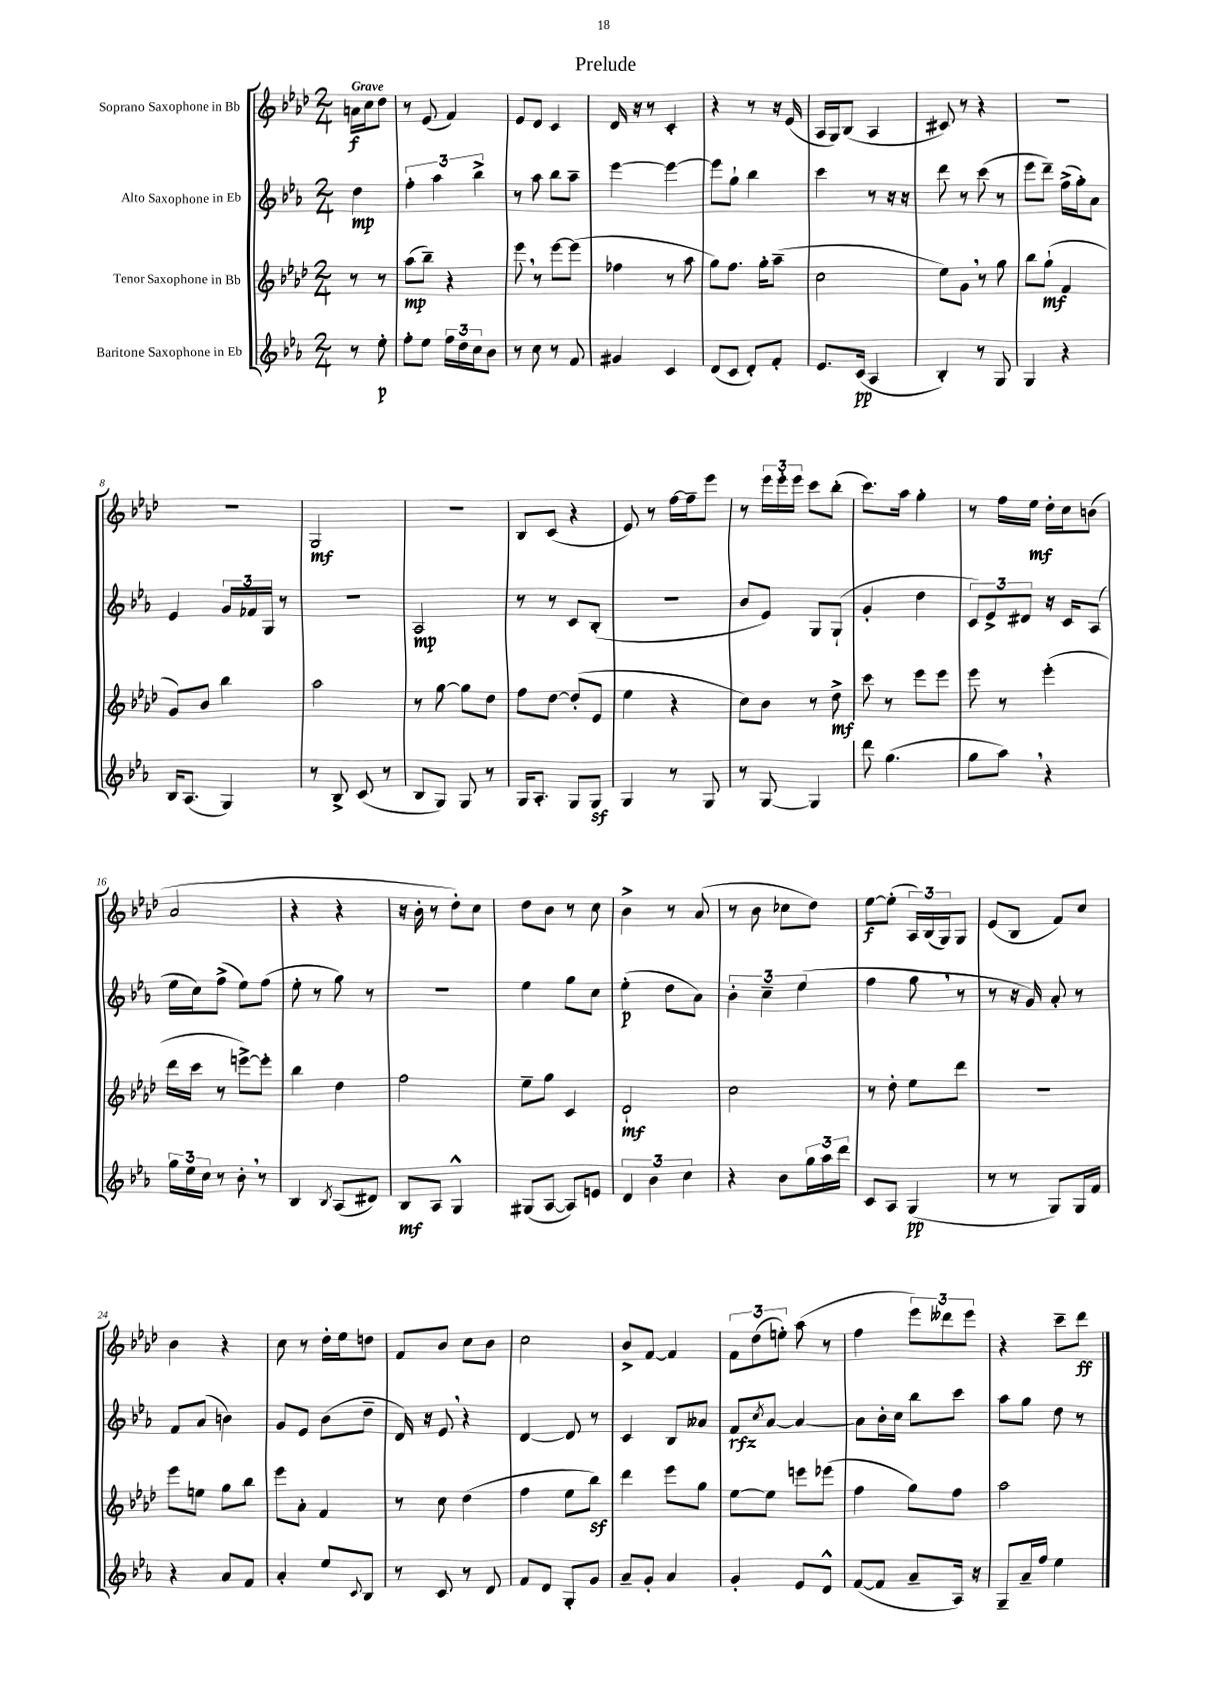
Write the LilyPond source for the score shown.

\header { title = "Prelude" }
<<
\new StaffGroup <<
\new Staff = "s0" \with { instrumentName = "Soprano Saxophone in Bb" } {
    \clef treble \key aes \major \numericTimeSignature \time 2/4 \partial 4 \tempo "Grave"
    a'16\f c''16 des''8 |
    r8 ees'8( f'4) |
    ees'8 des'8 c'4 |
    des'16 r16 r8 c'4-. |
    r4 r8 r16 ees'16( |
    aes16 g16) bes8( aes4 |
    cis'8) r8 r4 |
    R2 |
    r2 |
    g2\mf |
    R2 |
    bes8 c'8( r4 |
    ees'8) r8 f''16~ f''16-- ees'''8 |
    r8 \tuplet 3/2 { ees'''16 ees'''16-. ees'''16 } c'''8 bes''8-.( |
    c'''8.) aes''16 g''4-. |
    r8 f''16 ees''16\mf des''16-. c''16 b'8( |
    aes'2 |
    r4 r4 |
    r16 bes'16-. r8 des''8-.) c''8 |
    des''8 bes'8 r8 c''8 |
    bes'4-> r8 aes'8( |
    r8 bes'8 ces''8 des''8) |
    ees''8~\f ees''8-.( \tuplet 3/2 { aes16) bes16( g16) } g8 |
    ees'8( bes8 f'8) c''8 |
    bes'4 r4 |
    c''8 r8 des''16-. ees''16 d''8 |
    f'8 bes'8 c''8 bes'8 |
    c''2 |
    bes'8-> f'8~ f'4 |
    \tuplet 3/2 { f'8 des''8( e''8-.) } aes''8( r8 |
    f''4 \tuplet 3/2 { ees'''8) deses'''8 ees'''8 } |
    r4 c'''8-- des'''8\ff \bar "|." |
}
\new Staff = "s1" \with { instrumentName = "Alto Saxophone in Eb" } {
    \clef treble \key ees \major \numericTimeSignature \time 2/4 \partial 4
    d''4\mp |
    \tuplet 3/2 { f''4-. aes''4 bes''4-> } |
    r8 aes''8 bes''8 aes''8-- |
    ees'''4~ ees'''4~ |
    ees'''8 g''8-! bes''4 |
    c'''4 r8 r16 r16 |
    d'''8 r8 c'''8( r8 |
    ees'''8 d'''8--) f''16->( g''16-.) aes'8 |
    ees'4 \tuplet 3/2 { g'16 fes'16 g16 } r8 |
    R2 |
    aes2\mp |
    r8 r8 c'8 bes8-.( |
    R2 |
    bes'8 ees'8) g8 g8-!( |
    g'4-. d''4 |
    \tuplet 3/2 { c'8) ees'8-> dis'8 } r16 c'16 aes8( |
    ees''16 c''16) f''8->( ees''8) f''8( |
    ees''8-. r8 g''8) r8 |
    R2 |
    ees''4 g''8 c''8 |
    ees''4-.\p( d''8 aes'8) |
    \tuplet 3/2 { bes'4-. c''4-- ees''4( } |
    f''4 g''8 \breathe r8 |
    r8 r16 g'16) aes'8-. r8 |
    f'8 aes'8( b'4) |
    g'8 ees'8 bes'8( d''8-- |
    d'16) r16 ees'8 \breathe r4 |
    d'4~ d'8 r8 |
    c'4 bes8 aeses'8 |
    f'8\rfz \acciaccatura { c''8 } aes'8~ aes'4~ |
    aes'8 bes'16-. c''16 bes''8 c'''8 |
    aes''8 g''8 d''8 r8 \bar "|." |
}
\new Staff = "s2" \with { instrumentName = "Tenor Saxophone in Bb" } {
    \clef treble \key aes \major \numericTimeSignature \time 2/4 \partial 4
    r8 r8 |
    aes''8\mp( bes''8--) r4 |
    ees'''8 \breathe r8 ees'''8~ ees'''8( |
    fes''4 r8 aes''8 |
    g''8) f''8. g''16-. aes''8--( |
    c''2 |
    ees''8) g'8 \breathe r8 g''8 |
    bes''8 g''8-!\mf( f'4 |
    g'8) bes'8 bes''4 |
    aes''2 |
    r8 g''8~ g''8 des''8 |
    f''8 des''8~ des''8-.( ees'8 |
    ees''4 r4 |
    c''8) bes'8 r8 des''8->\mf |
    c'''8 r8 ees'''8 ees'''8 |
    ees'''8 r8 ees'''4-.( |
    des'''16 c'''16 r8 e'''8~->) e'''8-. |
    bes''4 des''4 |
    f''2 |
    ees''8-- g''8 c'4 |
    des'2-!\mf |
    c''2 |
    r8 des''8-. ees''8 des'''8 |
    R2 |
    ees'''8 e''8 g''8 bes''8 |
    ees'''8 aes'8-. f'4 |
    r8 c''8 des''4( |
    f''4 ees''8 bes''8\sf) |
    des'''4 ees'''8 g''8 |
    ees''8~ ees''8 e'''8 ees'''8( |
    f''4 g''8) f''8 |
    aes''2 \bar "|." |
}
\new Staff = "s3" \with { instrumentName = "Baritone Saxophone in Eb" } {
    \clef treble \key ees \major \numericTimeSignature \time 2/4 \partial 4
    r8 ees''8-.\p |
    f''8-. ees''8 \tuplet 3/2 { f''16 d''16 c''16 } bes'8 |
    r8 c''8 r8 f'8 |
    gis'4 c'4 |
    d'8( c'8 d'8-.) f'8-. |
    ees'8. c'16\pp( aes4 |
    bes4-.) r8 g8 |
    g4 r4 |
    bes16 aes8.( g4) |
    r8 bes8-> c'8( r8 |
    bes8 g8) g8 r8 |
    g16 aes8.-. g8 g8\sf |
    g4 r8 g8 |
    r8 g8~ g4 |
    d'''8 g''4.( |
    g''8 aes''8) \breathe r4 |
    \tuplet 3/2 { g''16 ees''16 c''16 } r8 bes'8-. \breathe r8 |
    bes4 \acciaccatura { bes8 } aes8( dis'8) |
    bes8\mf aes8 g4-^ |
    gis8( aes8~ aes8) e'8 |
    \tuplet 3/2 { d'4 bes'4 c''4 } |
    r4 bes'8 \tuplet 3/2 { g''16 aes''16 d'''16 } |
    c'8 aes8 g4\pp( |
    r8 r8 g8) g16 f'16 |
    r4 aes'8 f'8 |
    aes'4-. ees''8 \appoggiatura { c'8 } bes8 |
    r8 c'8 r8 d'8 |
    f'8 d'8 g8-. g'8 |
    aes'8-- g'8-. aes'4 |
    g'4-. ees'8 d'8-^ |
    f'8~( f'8 aes'8-- aes16) r16 |
    g8-- aes'16-- f''16 ees''4 \bar "|." |
}
>>
>>
